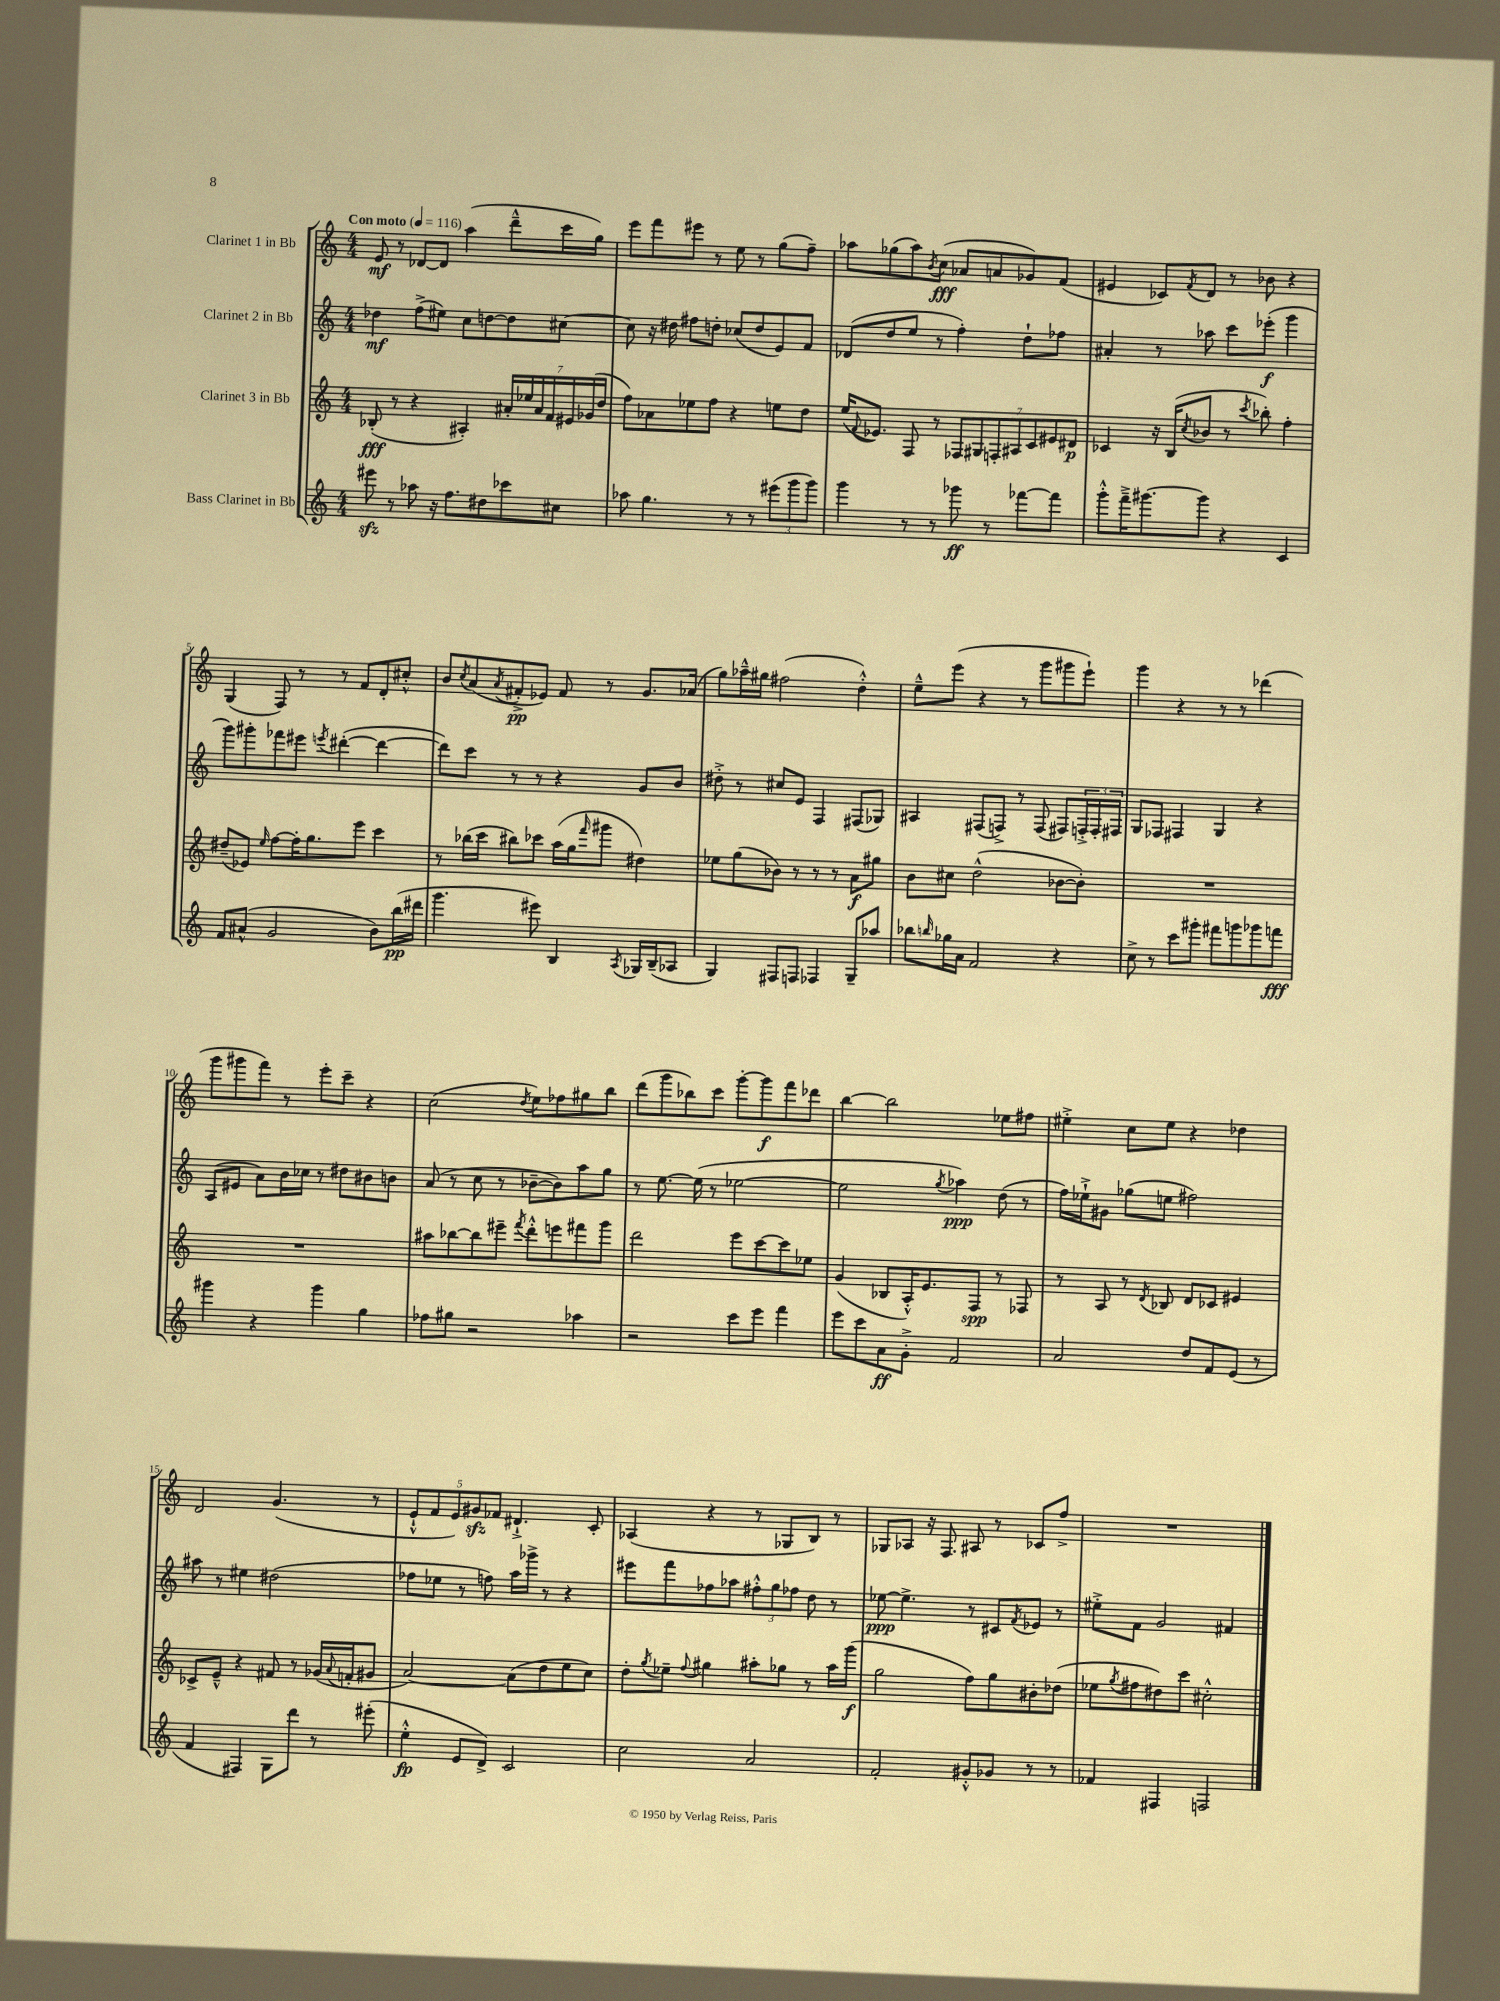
<<
\new StaffGroup <<
\new Staff = "s0" \with { instrumentName = "Clarinet 1 in Bb" } {
    \clef treble \key c \major \numericTimeSignature \time 4/4 \tempo "Con moto" 4 = 116
    e'8\mf r8 des'8~ des'8 a''4( d'''8---^ c'''16 g''16) |
    e'''8 f'''8 eis'''8 r8 e''8 r8 g''8( f''8--) |
    aes''8 ges''8( aes''8) \acciaccatura { b'8 } c''8\fff( aes'8 a'8 ges'8) f'8( |
    eis'4 ces'8) \acciaccatura { f'8 } d'8 r8 bes'8 r4 |
    g4( f8) r8 r8 f'8 d'8-. cis''8-.-^ |
    b'8 \acciaccatura { c''8 } a'8( \acciaccatura { a'8 } fis'8-.->\pp ees'8) fis'8 r8 g'8. aes'16( |
    g''8) aes''16---^ gis''16 fis''2( d''4-.-^) |
    e''8---^ e'''8( r4 r8 g'''8 gis'''8 e'''8-!) |
    g'''4 r4 r8 r8 des'''4( |
    g'''8 gis'''8 f'''8) r8 e'''8-. c'''8-- r4 |
    c''2( \acciaccatura { d''8 } e''8) fes''8 gis''8 b''8 |
    d'''8( g'''8 bes''8) c'''8 g'''8~-. g'''8\f f'''8 des'''8 |
    b''4~ b''2 ees''8 fis''8 |
    eis''4-.-> c''8 eis''8 r4 des''4 |
    d'2 g'4.( r8 |
    \tuplet 5/4 { e'8-!-^ f'8 e'8) gis'8\sfz fes'8 } dis'4.-!-> c'8-. |
    aes4( r4 r8 ges8 b8) r8 |
    ges8 aes8 r16 f8. ais8 r8 ces'8 f''8-> |
    R1 \bar "|." |
}
\new Staff = "s1" \with { instrumentName = "Clarinet 2 in Bb" } {
    \clef treble \key c \major \numericTimeSignature \time 4/4
    des''4\mf f''8->( eis''8) c''8 d''8~ d''8 cis''8~ |
    cis''8 r16 dis''16 fis''8 d''8-. ces''8( d''8 e'8) f'8 |
    des'8( d''8 e''8 r8 f''4-.) d''8-! fes''8 |
    ais'4-. r8 aes''8 c'''8 ees'''8-.\f( g'''4 |
    g'''8) gis'''8-. fes'''8 eis'''8 \acciaccatura { e'''8 } dis'''4~-.( dis'''4~ |
    dis'''8) c'''8 r8 r8 r4 g'8 b'8 |
    dis''8-.-> r8 cis''8 e'8 f4 fis8( ges8) |
    ais4 fis8( f8->) r8 f8( fis8) \tuplet 3/2 { f16-.-> f16-. fis16 } |
    g8 fes8 fis4 g4 r4 |
    a8( eis'8 a'8) b'16 ces''16 r8 dis''8 bis'8 b'8 |
    a'8( r8 c''8 r8 bes'8~-- bes'8) a''8 g''8 |
    r8 e''8.~ e''16( r8 ees''2~ |
    ees''2 \acciaccatura { g''8 } aes''4\ppp) d''8( r8 |
    f''16) ees''16-!-> gis'8 ges''8( e''8 fis''2) |
    ais''8 r8 eis''4 dis''2( |
    fes''8 ees''8 r8 f''8) a''16 ges'''16-> r8 r4 |
    eis'''8 f'''8 fes''8 aes''8 \tuplet 3/2 { fis''8-.-^ g''8 fes''8 } d''8 r8 |
    ees''8~\ppp ees''4.-> r8 cis'8 \acciaccatura { f'8 } ees'8 r8 |
    eis''8-.-> f'8 g'2 fis'4 \bar "|." |
}
\new Staff = "s2" \with { instrumentName = "Clarinet 3 in Bb" } {
    \clef treble \key c \major \numericTimeSignature \time 4/4
    bes8-.\fff( r8 r4 ais4-.) \tuplet 7/4 { ais'16-. ees''16 ais'16 f'16 eis'16 ges'16( d''16 } |
    f''8) aes'8 ees''8 f''8 r4 e''8 d''8 |
    e''16( \appoggiatura { f'8 } ees'8.) f8 r8 \tuplet 7/4 { fes8 gis8 f8-. ais8 c'8 eis'8 dis'8\p } |
    ces'4 r16 b16( \acciaccatura { c''8 } bes'8 r8 \acciaccatura { c'''8 } bes''8-.) f''4-. |
    dis''8--( ees'8) \grace { e''16 } f''8~ f''16-. g''8. e'''8 c'''4 |
    r8 bes''16( c'''16 bis''8) ces'''8 a''16( g''16 \grace { f'''16 } gis'''8 dis''4) |
    ees''8 g''8( bes'8) r8 r8 r8 a'8\f gis''8 |
    b'8 cis''8 d''2-^( bes'8~ bes'8-.) |
    R1 |
    R1 |
    ais''8 bes''8~ bes''8 eis'''8-- \acciaccatura { f'''8 } d'''8-.-^ e'''8 fis'''8 g'''8 |
    d'''2 e'''8 c'''8~ c'''8 ees''8 |
    g'4( bes8 a16-.-^) e'8. f8\spp r8 fes8 |
    r8 a8 r8 \acciaccatura { d'8 } bes8 d'8 ces'8 eis'4 |
    ces'8-> e'8---^ r4 fis'8 r8 ges'16( \appoggiatura { a'8 } f'16-. gis'8 |
    a'2~) a'8( d''8 e''8 c''8) |
    d''8-. \acciaccatura { g''8 } ees''8-- \appoggiatura { f''8 } gis''4 ais''8-. ges''8 r8 ais''16 g'''16\f( |
    g''2 f''8) g''8 bis'8-. des''8( |
    ees''8 \acciaccatura { g''8 } fis''8 dis''8) c'''8 cis''2-.-^ \bar "|." |
}
\new Staff = "s3" \with { instrumentName = "Bass Clarinet in Bb" } {
    \clef treble \key c \major \numericTimeSignature \time 4/4
    eis'''8\sfz r8 aes''8 r16 f''8. dis''8 ces'''8 cis''8 |
    aes''8 g''4. r8 r8 \tuplet 3/2 { eis'''8( g'''8 g'''8) } |
    g'''4 r8 r8 ges'''8\ff r8 fes'''8~ fes'''8 |
    g'''8-.-^ f'''16---> gis'''8.~ gis'''8 r4 c'4 |
    f'8 ais'8-^( g'2 b'8) b''16\pp( dis'''16 |
    g'''4. eis'''8) b4 \acciaccatura { a8 } ges16 b16--( aes8 |
    g4) fis8 f8 fes4 g8-- aes''8 |
    bes''8 \grace { b''16 } ges''16 a'16 f'2 r4 |
    c''8-> r8 c'''8 gis'''8-. fis'''8 g'''8 ges'''8 f'''8\fff |
    gis'''4 r4 gis'''4 g''4 |
    fes''8 gis''8 r2 aes''4 |
    r2 c'''8 e'''8 f'''4 |
    e'''8 c'''8 a'8\ff g'8-.-> f'2 |
    a'2 d''8 f'8 e'8( r8 |
    f'4 fis4) g8 d'''8 r8 eis'''8-.( |
    e''4-.-^\fp e'8 d'8->) c'2 |
    c''2 a'2 |
    f'2-. gis'8-.-^ ges'8 r8 r8 |
    fes'4 fis4 f2 \bar "|." |
}
>>
>>
